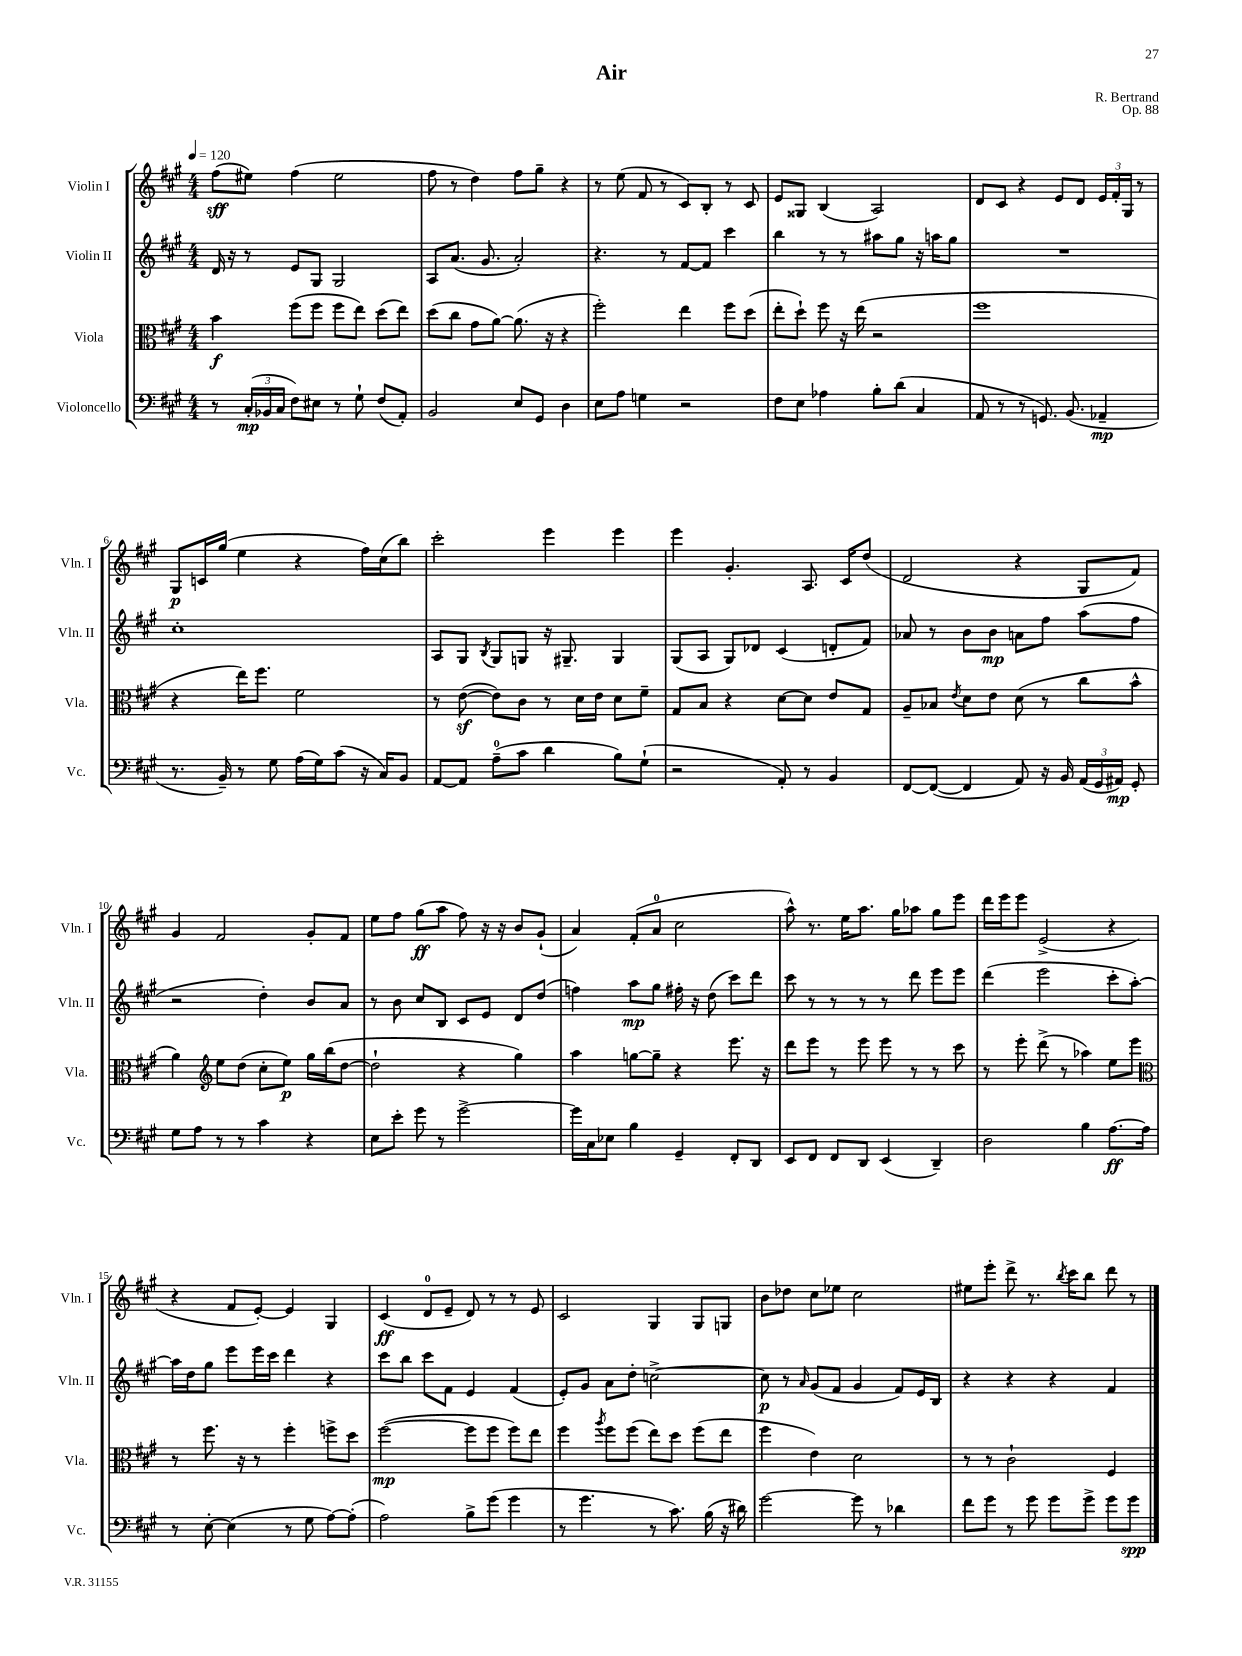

**kern	**dynam	**kern	**dynam	**kern	**dynam	**kern	**dynam
*part4	*part4	*part3	*part3	*part2	*part2	*part1	*part1
*staff4	*staff4	*staff3	*staff3	*staff2	*staff2	*staff1	*staff1
*I"Violoncello	*	*I"Viola	*	*I"Violin II	*	*I"Violin I	*
*I'Vc.	*	*I'Vla.	*	*I'Vln. II	*	*I'Vln. I	*
*clefF4	*	*clefC3	*	*clefG2	*	*clefG2	*
*k[f#c#g#]	*	*k[f#c#g#]	*	*k[f#c#g#]	*	*k[f#c#g#]	*
*M4/4	*	*M4/4	*	*M4/4	*	*M4/4	*
*MM120	*	*MM120	*	*MM120	*	*MM120	*
=1	=1	=1	=1	=1	=1	=1	=1
8r	.	4b\	f	16d/	.	(8ff#\L	sff
.	.	.	.	16r	.	.	.
(24C#'/LL	mp	.	.	8r	.	8ee#X\J)	.
24BB-X/	.	.	.	.	.	.	.
24C#/JJ	.	.	.	.	.	.	.
8F#\L)	.	(8ff#\L	.	8e/L	.	(4ff#\	.
8E#X\J	.	8ff#\J	.	8G#/J	.	.	.
8r	.	8ff#\L	.	2G#/	.	2ee#\	.
8G#`\	.	8ee\J)	.	.	.	.	.
(8F#/L	.	(8dd\L	.	.	.	.	.
8AA'/J)	.	8ee\J)	.	.	.	.	.
=2	=2	=2	=2	=2	=2	=2	=2
2BB/	.	(8dd\L	.	8A/L	.	8ff#\	.
.	.	8cc#\J	.	(8.a/J	.	8r	.
.	.	8g#\L	.	.	.	4dd\)	.
.	.	.	.	8.g#/	.	.	.
.	.	[8a\J)	.	.	.	.	.
8E/L	.	(8.a\]	.	2a'/)	.	8ff#\L	.
8GG#/J	.	.	.	.	.	8gg#~\J	.
.	.	16r	.	.	.	.	.
4D\	.	4r	.	.	.	4r	.
=3	=3	=3	=3	=3	=3	=3	=3
8E\L	.	2ff#'\)	.	4.r	.	8r	.
8A\J	.	.	.	.	.	(8ee\	.
4Gn\	.	.	.	.	.	8f#/	.
.	.	.	.	8r	.	8r	.
2r	.	4ee\	.	[8f#/L	.	8c#/L)	.
.	.	.	.	8f#/J]	.	8B'/J	.
.	.	8ff#\L	.	4ccc#\	.	8r	.
.	.	(8dd\J	.	.	.	8c#/	.
=4	=4	=4	=4	=4	=4	=4	=4
8F#\L	.	8ee'\L	.	4bb\	.	8e/L	.
8E\J	.	8dd`\J)	.	.	.	8G##X/J	.
4A-X\	.	8ff#\	.	8r	.	(4B/	.
.	.	16r	.	8r	.	.	.
.	.	(16ee\	.	.	.	.	.
8B'\L	.	2r	.	8aa#X\L	.	2A/)	.
(8d\J	.	.	.	8gg#\J	.	.	.
4C#/	.	.	.	16r	.	.	.
.	.	.	.	16aan\KL	.	.	.
.	.	.	.	8gg#\J	.	.	.
=5	=5	=5	=5	=5	=5	=5	=5
8AA/	.	1ff#	.	1r	.	8d/L	.
8r	.	.	.	.	.	8c#/J	.
8r	.	.	.	.	.	4r	.
8.GGn/)	.	.	.	.	.	.	.
.	.	.	.	.	.	8e/L	.
(8.BB/	.	.	.	.	.	.	.
.	.	.	.	.	.	8d/J	.
4AA-X~/	mp	.	.	.	.	24e/LL	.
.	.	.	.	.	.	24f#'/	.
.	.	.	.	.	.	24G#/JJ	.
.	.	.	.	.	.	8r	.
!!LO:LB:g=z
=6	=6	=6	=6	=6	=6	=6	=6
8.r	.	4r	.	1cc#'	.	8G#/L	p
.	.	.	.	.	.	16cn/L	.
16BB~/)	.	.	.	.	.	(16gg#/JJ	.
8r	.	16ee\KL)	.	.	.	4ee\	.
.	.	8.ff#\J	.	.	.	.	.
8G#\	.	.	.	.	.	.	.
(16A\LL	.	2f#\	.	.	.	4r	.
16G#\J)	.	.	.	.	.	.	.
(8c#\J	.	.	.	.	.	.	.
16r	.	.	.	.	.	16ff#\LL)	.
16C#/KL)	.	.	.	.	.	(16cc#\J	.
8BB/J	.	.	.	.	.	8bb\J)	.
=7	=7	=7	=7	=7	=7	=7	=7
[8AA/L	.	8r	.	8A/L	.	2ccc#'\	.
8AA/J]	.	([8ez\	.	8G#/J	.	.	.
.	.	.	.	8qB/	.	.	.
(8A~\L	.	8e\L])	.	8G#/L	.	.	.
8c#\J	.	8c#\J	.	8Gn/J	.	.	.
4d\	.	8r	.	16r	.	4eee\	.
.	.	.	.	8.G#X~/	.	.	.
.	.	16d\LL	.	.	.	.	.
.	.	16e\JJ	.	.	.	.	.
8B\L)	.	8d\L	.	4G#/	.	4eee\	.
(8G#`\J	.	8f#~\J	.	.	.	.	.
=8	=8	=8	=8	=8	=8	=8	=8
2r	.	8G#/L	.	(8G#/L	.	4eee\	.
.	.	8B/J	.	8A/J	.	.	.
.	.	4r	.	8G#/L)	.	4.g#'/	.
.	.	.	.	8d-X/J	.	.	.
8AA'/)	.	[8d\L	.	(4c#/	.	.	.
8r	.	8d\J]	.	.	.	8.A/	.
4BB/	.	8e/L	.	8dn'/L	.	.	.
.	.	.	.	.	.	16c#/KL	.
.	.	8G#/J	.	8f#/J)	.	(8dd/J	.
=9	=9	=9	=9	=9	=9	=9	=9
[8FF#/L	.	8A~/L	.	8a-X/	.	2d/	.
(8FF#/J_	.	8B-X/J	.	8r	.	.	.
.	.	8qe/	.	.	.	.	.
4FF#/]	.	8d\L	.	8b\L	.	.	.
.	.	8e\J	.	8b\J	mp	.	.
8AA/)	.	(8d\	.	8an\L	.	4r	.
16r	.	8r	.	8ff#\J	.	.	.
16BB/	.	.	.	.	.	.	.
(24AA/LL	.	8cc#\L	.	(8aa\L	.	8G#/L	.
24GG#/	.	.	.	.	.	.	.
24AA#X/JJ)	mp	.	.	.	.	.	.
8GG#'/	.	8b^^\J	.	8ff#\J	.	8f#/J)	.
!!LO:LB:g=z
=10	=10	=10	=10	=10	=10	=10	=10
8G#\L	.	4a\)	.	2r	.	4g#/	.
8A\J	.	.	.	.	.	.	.
*	*	*clefG2	*	*	*	*	*
8r	.	8ee\L	.	.	.	2f#/	.
8r	.	(8dd\J	.	.	.	.	.
4c#\	.	8cc#'\L	.	4dd'\)	.	.	.
.	.	8ee\J)	p	.	.	.	.
4r	.	16gg#\LL	.	8b/L	.	8g#'/L	.
.	.	(16bb\J	.	.	.	.	.
.	.	[8dd\J	.	8a/J	.	8f#/J	.
=11	=11	=11	=11	=11	=11	=11	=11
8E\L	.	2dd`\]	.	8r	.	8ee\L	.
8e'\J	.	.	.	8b\	.	8ff#\J	.
8g#\	.	.	.	8cc#/L	.	(8gg#\L	ff
8r	.	.	.	8B/J	.	8aa\J	.
[2g#^\	.	4r	.	8c#/L	.	8ff#\)	.
.	.	.	.	8e/J	.	16r	.
.	.	.	.	.	.	16r	.
.	.	4gg#\)	.	8d/L	.	8b/L	.
.	.	.	.	(8dd/J	.	(8g#`/J	.
=12	=12	=12	=12	=12	=12	=12	=12
16g#\LL]	.	4aa\	.	4ffn\)	.	4a/)	.
16C#\J	.	.	.	.	.	.	.
8E-X\J	.	.	.	.	.	.	.
4B\	.	[8ggn\L	.	8aa\L	mp	(8f#'/L	.
.	.	8gg~\J]	.	8gg#\J	.	8a/J	.
4GG#~/	.	4r	.	16ff#X'\	.	2cc#\	.
.	.	.	.	16r	.	.	.
.	.	.	.	(8dd\	.	.	.
8FF#'/L	.	8.eee\	.	8ccc#\L)	.	.	.
8DD/J	.	.	.	8ddd\J	.	.	.
.	.	16r	.	.	.	.	.
=13	=13	=13	=13	=13	=13	=13	=13
8EE/L	.	8ddd\L	.	8ccc#\	.	8aa^^\)	.
8FF#/J	.	8eee\J	.	8r	.	8.r	.
8FF#/L	.	8r	.	8r	.	.	.
.	.	.	.	.	.	16ee\KL	.
8DD/J	.	8eee\	.	8r	.	8.aa\J	.
(4EE/	.	8eee\	.	8r	.	.	.
.	.	.	.	.	.	16gg#\KL	.
.	.	8r	.	8ddd\	.	8aa-X\J	.
4DD~/)	.	8r	.	8eee\L	.	8gg#\L	.
.	.	8ccc#\	.	8eee\J	.	8eee\J	.
=14	=14	=14	=14	=14	=14	=14	=14
2D\	.	8r	.	(4ddd\	.	16ddd\LL	.
.	.	.	.	.	.	16eee\J	.
.	.	8eee'\	.	.	.	8eee\J	.
.	.	(8ddd^\	.	2eee\	.	(2e^/	.
.	.	8r	.	.	.	.	.
4B\	.	4aa-X\)	.	.	.	.	.
[8.A\L	ff	8ee\L	.	8ccc#'\L	.	4r	.
.	.	8eee\J	.	[8aa'\J)	.	.	.
16A\Jk]	.	.	.	.	.	.	.
!!LO:LB:g=z
=15	=15	=15	=15	=15	=15	=15	=15
*	*	*clefC3	*	*	*	*	*
8r	.	8r	.	16aa\LL]	.	4r	.
.	.	.	.	16dd\J	.	.	.
[8E'\	.	8.ff#\	.	8gg#\J	.	.	.
(4E\]	.	.	.	8eee\L	.	8f#/L	.
.	.	16r	.	.	.	.	.
.	.	8r	.	16eee\L	.	[8e'/J)	.
.	.	.	.	16ccc#\JJ	.	.	.
8r	.	4ff#'\	.	4ddd\	.	4e/]	.
8G#\	.	.	.	.	.	.	.
[8A\L)	.	8ffn^\L	.	4r	.	4G#/	.
(8A'\J]	.	8dd\J	.	.	.	.	.
=16	=16	=16	=16	=16	=16	=16	=16
2A\)	.	([2ff#\	mp	8ccc#\L	.	(4c#/	ff
.	.	.	.	8bb\J	.	.	.
.	.	.	.	8ccc#\L	.	8d/L	.
.	.	.	.	8f#\J	.	8e~/J	.
8B^\L	.	8ff#\L]	.	4e/	.	8d/)	.
(8g#\J	.	8ff#\J	.	.	.	8r	.
4g#\	.	8ff#\L)	.	(4f#/	.	8r	.
.	.	8ee\J	.	.	.	8e/	.
=17	=17	=17	=17	=17	=17	=17	=17
8r	.	4ff#\	.	8e'/L)	.	2c#/	.
4.g#\	.	.	.	8g#/J	.	.	.
.	.	8qaa/	.	.	.	.	.
.	.	8ff#\L	.	8a\L	.	.	.
.	.	(8ff#\J	.	8dd'\J	.	.	.
8r	.	8ee\L)	.	[2ccn^\	.	4G#/	.
8.c#\)	.	8dd\J	.	.	.	.	.
.	.	(8ff#\L	.	.	.	8G#/L	.
(16B\	.	.	.	.	.	.	.
16r	.	8ee\J	.	.	.	8Gn/J	.
16d#X\)	.	.	.	.	.	.	.
=18	=18	=18	=18	=18	=18	=18	=18
[2g#\	.	4ff#\	.	8cc\]	p	8b\L	.
.	.	.	.	8r	.	8dd-X\J	.
.	.	.	.	16qqa/	.	.	.
.	.	4e\)	.	(8g#/L	.	8cc#\L	.
.	.	.	.	8f#/J	.	8ee-X\J	.
8g#\]	.	2d\	.	4g#/	.	2cc#\	.
8r	.	.	.	.	.	.	.
4d-X\	.	.	.	8f#/L)	.	.	.
.	.	.	.	16e/L	.	.	.
.	.	.	.	16B/JJ	.	.	.
=19	=19	=19	=19	=19	=19	=19	=19
8f#\L	.	8r	.	4r	.	8ee#X\L	.
8g#\J	.	8r	.	.	.	8eee'\J	.
8r	.	2c#`\	.	4r	.	8ddd^\	.
8g#\	.	.	.	.	.	8.r	.
8g#\L	.	.	.	4r	.	.	.
.	.	.	.	.	.	8qbb/	.
.	.	.	.	.	.	16ccc#\KL	.
8g#^\J	.	.	.	.	.	8bb\J	.
8g#\L	.	4F#/	.	4f#/	.	8ddd\	.
8g#\J	spp	.	.	.	.	8r	.
==	==	==	==	==	==	==	==
*-	*-	*-	*-	*-	*-	*-	*-
